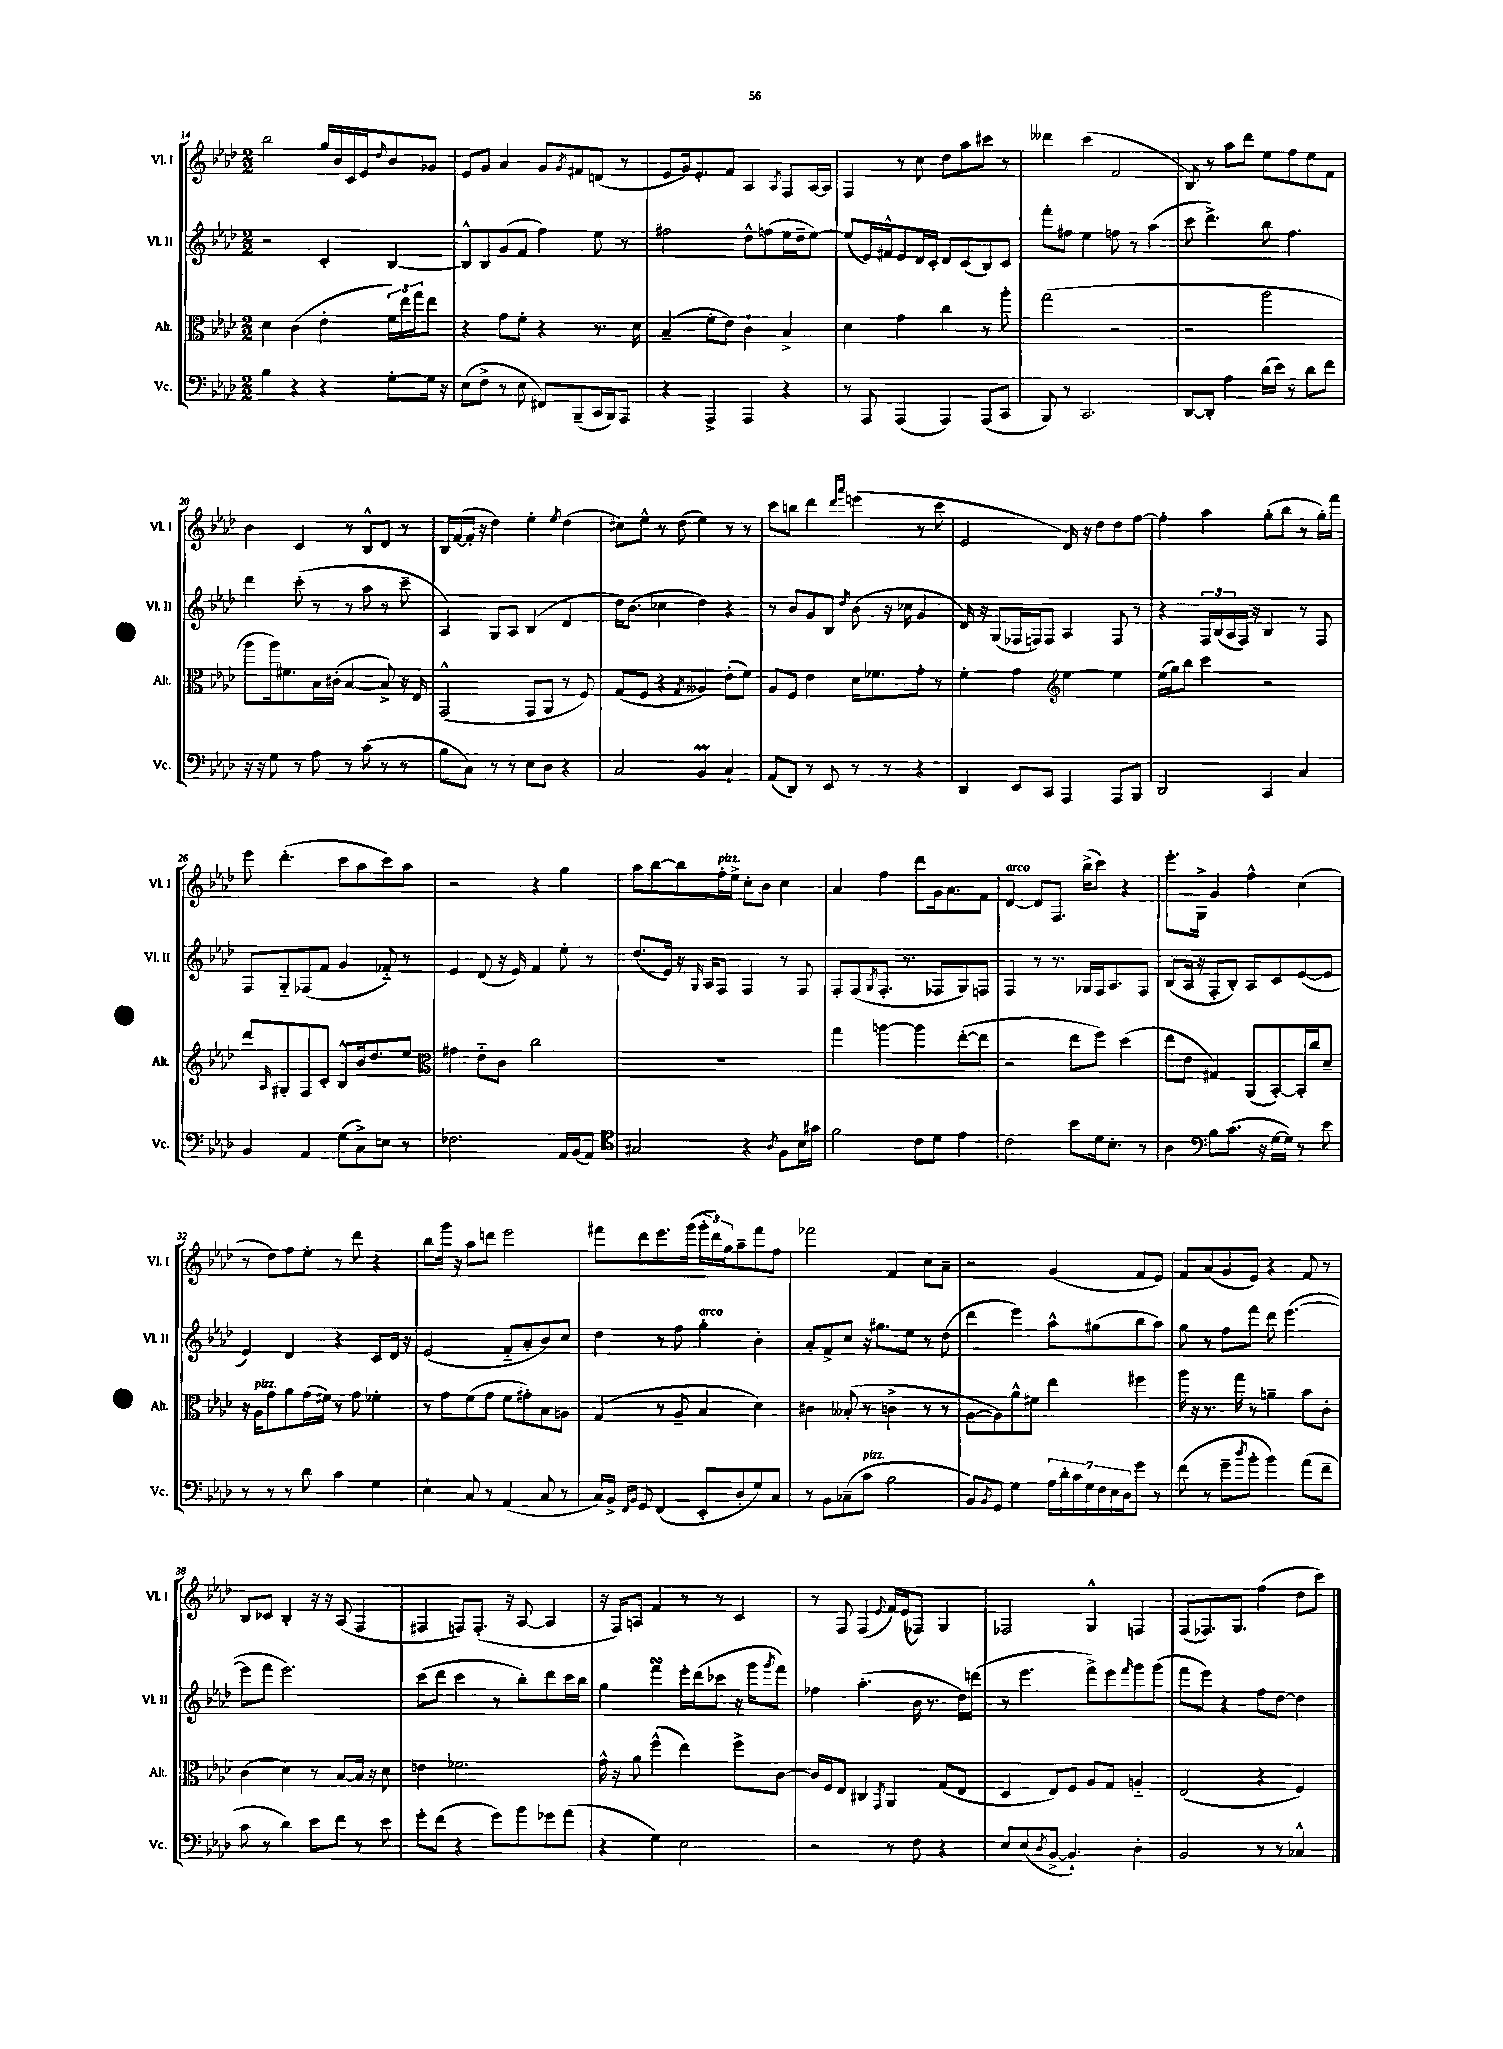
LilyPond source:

<<
\new StaffGroup <<
\new Staff = "s0" \with { instrumentName = "Vl. I" shortInstrumentName = "Vl. I" } {
    \clef treble \key aes \major \numericTimeSignature \time 2/2
    bes''2 g''16 bes'16 c'16 ees'16 \grace { des''16 } bes'8 ges'8 |
    ees'8 g'8 aes'4 g'8 \acciaccatura { g'8 } fis'8 d'8( r8 |
    ees'8 g'16) ees'8.-. f'8 aes4 \acciaccatura { aes8 } f8 aes16~ aes16 |
    f4 r8 c''8 des''8 aes''8 cis'''8 r8 |
    deses'''4 c'''4( f'2 |
    bes8) r8 aes''8 des'''8 ees''8 f''8 ees''8 f'8 |
    bes'4 c'4 r8 bes8-^ des'8 r8 |
    bes16 f'16~( f'16-. r16 des''4) ees''4-. \acciaccatura { ees''8 } des''4( |
    cis''8) ees''8-^ r8 des''8( ees''4) r8 r8 |
    c'''8 b''8 des'''4 \grace { des'''16 aes'''16 } e'''4( r8 c'''8 |
    ees'2 des'16) r16 des''8 des''8 f''8~ |
    f''4-. aes''4 g''8-.( bes''8 r8 g''16-.) f'''16 |
    ees'''8 des'''4.-.( c'''8 aes''8 c'''8) aes''8 |
    r2 r4 g''4 |
    aes''8 bes''8~ bes''8 f''16-.^\markup { \italic "pizz." } ees''16-> c''8-. bes'8 c''4 |
    aes'4 f''4 des'''8 g'16 aes'8. f'8 |
    des'4~^\markup { \italic "arco" } des'8 f8. bes''16->( c'''8) r4 |
    ees'''8.-. g16-> g'4 f''4-^ c''4( |
    r8 des''8) f''8 ees''8-. r8 des'''8 r4 |
    bes''8 g'''16 r16 aes''8 d'''8 ees'''2 |
    fis'''8 des'''8 ees'''8. g'''16( \tuplet 3/2 { g'''16-. des'''16) g''16 } aes''8-- fis'''8 f''8 |
    fes'''2 f'4 c''8 aes'8-- |
    r2 g'4( f'8 ees'8) |
    f'8 aes'8( g'8 ees'8) r4 f'8 r8 |
    bes8 ces'8 bes4-. r16 r16 aes8( f4 |
    fis4 f8) f8.-.( r16 aes8~ aes4 |
    r16 f16) a8 f'4 r8 r8 c'4 |
    r8 f8 f4( \appoggiatura { ees'8 } f'16) ees'16( fes8) g4 |
    fes2 g4-^ f4 |
    f8( fes8.) g8. f''4( des''8 c'''8) \bar "|." |
}
\new Staff = "s1" \with { instrumentName = "Vl. II" shortInstrumentName = "Vl. II" } {
    \clef treble \key aes \major \numericTimeSignature \time 2/2
    r2 c'4-. bes4~ |
    bes8-^ bes8 g'8( f'8 f''4) ees''8 r8 |
    fis''2 des''8-^ f''8( ees''16 des''16-- ees''8~) |
    ees''8( ees'16) fis'16-^ ees'8 des'16 c'16-. des'8 c'8( bes8) c'8 |
    f'''8-. fis''8 ees''4 f''8 r8 aes''4( |
    c'''8 des'''4.->) bes''8 f''4. |
    des'''4 c'''8-.( r8 r8 aes''8 r8 c'''8-- |
    aes4) g8 aes8 bes4( des'4 |
    des''16) bes'8.( ces''4 des''4) r4 |
    r8 bes'8 g'8 bes8 \acciaccatura { des''8 } bes'8( r16 ces''16 g'4 |
    des'16) r16 g8( fes16 f16) f8 aes4 f8 r8 |
    r4 \tuplet 3/2 { f16 bes16( aes16 } f16) r16 bes4 r8 f8 |
    f8 g8-_ fes8( f'8 g'4 fes'8-_) r8 |
    ees'4 des'8( r16 ees'16) f'4 ees''8-. r8 |
    des''8.( ees'16) r16 \grace { g16 } aes16 f8 f4 r8 f8 |
    f8-. f8( \acciaccatura { g8 } f8.-. r8. fes8 g8) f8 |
    f4 r8 r8. ges16 f16 aes8. f8 |
    bes8( aes16 r16 f8-. bes8-.) aes8 c'8 ees'8~( ees'8 |
    ees'4) des'4 r4 c'8 des'16 r16 |
    ees'2( f'8-_ aes'8-. bes'8) c''8 |
    des''4 r8 f''8 g''4-.^\markup { \italic "arco" } bes'4-. |
    aes'8-. f'8-> c''8 r16 gis''8. ees''8 r8 des''8( |
    des'''4 ees'''4) aes''8-^ gis''8( bes''8 aes''8) |
    g''8 r8 f''8 f'''8 des'''8 ees'''4.~( |
    ees'''8 f'''8 ees'''2.) |
    c'''8( des'''8 c'''4 r8 bes''8-.) des'''8 c'''16 bes''16 |
    g''4 f'''4\turn ees'''16-. des'''16( ces'''8 r16 g'''16 \acciaccatura { g'''8 } f'''8) |
    fes''4 aes''4.-.( bes'16 r8. des''16) d'''16( |
    r8 ees'''4. f'''8->) ees'''8 \grace { f'''16 } g'''8 g'''8( |
    f'''8 ees'''8) r4 f''8 des''8~ des''4 \bar "|." |
}
\new Staff = "s2" \with { instrumentName = "Alt." shortInstrumentName = "Alt." } {
    \clef alto \key aes \major \numericTimeSignature \time 2/2
    des'4 c'4( ees'4-. \tuplet 3/2 { f'16) ees''16 g''16 } ees''8 |
    r4 g'8 f'8-. r4 r8. des'16 |
    bes4--( f'8-. ees'8) c'4-! bes4-> |
    des'4 g'4 c''4 r8 aes''8-. |
    g''2( r2 |
    r2 aes''2 |
    aes''8 aes''16) fis'8. bes16 cis'16-.( bes4~ bes8->) r16 ees16 |
    g,2-^( g,8 aes,8 r8 f8) |
    g8( f8 r4 \acciaccatura { g8 } aeses4) ees'8-.( f'8) |
    aes8 f8 ees'4 des'16 fes'8. g'8-. r8 |
    f'4-. g'4 \clef treble ees''4~ ees''4 |
    ees''16( g''16) bes''8 c'''4 r2 |
    des'''8 \grace { aes16 } gis8-. f8 c'8-. bes8-^ bes'16 des''8. ees''8 |
    \clef alto gis'4 ees'8-_ c'8 c''2 |
    R1 |
    g''4 a''4~ a''4 ees''8~-.( ees''8 |
    r2 ees''8 f''8) des''4( |
    ees''8 ees'8 gis4) aes,8( bes,8~-.) bes,16-. c''16 des'8-- |
    r16 aes16^\markup { \italic "pizz." } g'8 aes'8 g'16( fis'16) r8 g'8 fes'4-. |
    r8 g'8 f'8( g'8 f'8 gis'8-.) bes8 a8 |
    g4( r8 aes8-- bes4 des'4) |
    cis'4 beses8-.( r8 c'4-> r8 r8 |
    aes8~ aes8) aes'8-^ fis'8 ees''4 fis''4 |
    aes''16 r16 r8. g''16 r8 a'4-- bes'8 c'8-. |
    c'4( des'4) r8 bes8~ bes16 r16 des'8 |
    e'4 fes'2. |
    g'16-^ r16 aes'8 f''4-^( ees''4) f''8-> c'8~ |
    c'16 f16 ees8 cis4 \acciaccatura { g,8 } aes,4 g8( ees8 |
    des4 ees8) f8 aes8 g8 a4-_ |
    ees2( r4 f4) \bar "|." |
}
\new Staff = "s3" \with { instrumentName = "Vc." shortInstrumentName = "Vc." } {
    \clef bass \key aes \major \numericTimeSignature \time 2/2
    bes4 r4 r4 g8~-. g16 r16 |
    ees8( f8-> r8 ees8 fis,8) bes,,8--( c,16 bes,,16) aes,,8 |
    r4 aes,,4-> aes,,4 r4 |
    r8 aes,,8 aes,,4( aes,,4) aes,,8( c,8 |
    bes,,8) r8 c,2. |
    des,8~ des,8-. aes4 des'16( ees'16) r8 des'8 f'8 |
    r16 r16 g8 r8 aes8 r8 c'8( r8 r8 |
    bes8 c8) r8 r8 ees8 des8 r4 |
    c2 bes,4\prall c4-! |
    aes,8( des,8) r8 ees,8 r8 r8 r4 |
    des,4 ees,8 c,8 aes,,4 aes,,8 bes,,8 |
    des,2 c,4 c4 |
    bes,4 aes,4 g8( c8->) e8 r8 |
    fes2. aes,16 bes,16( aes,8) |
    \clef tenor gis2 r4 \acciaccatura { aes8 } f8 bes16 gis'16 |
    f'2 c'8 des'8 ees'4 |
    c'2 bes'8 des'16 bes8.-. r8 |
    aes4 \clef bass bes8 c'8.( r16 g16~ g16) r8 ees'8 |
    r8 r8 r8 des'8 c'4 g4 |
    ees4-! c8 r8 aes,4( c8 r8 |
    c16) bes,16-> \grace { f,16 bes,16 } g,8 f,4( ees,8-. des8-. g8) c8 |
    r8 bes,8 ces8--( c'8^\markup { \italic "pizz." } bes2 |
    bes,8) \acciaccatura { bes,8 } g,8 g4 \tuplet 7/4 { aes16 des'16-. c'16 g16 f16 ees16 des16 } g'8 r8 |
    f'8( r8 g'8-- \acciaccatura { des''8 } bes'8-. bes'4) aes'8( f'8-- |
    c'8 r8 des'4) ees'8 f'8 r8 ees'8 |
    g'8-. f'8( r4 g'8) bes'8 ges'8 aes'8( |
    r4 g4) ees2 |
    r2 r8 f8 r4 |
    ees8 ees8( \acciaccatura { des8 } bes,8~-> bes,4.-!) des4-. |
    bes,2 r8 r8 ces4-^ \bar "|." |
}
>>
>>
\layout { \context { \Score currentBarNumber = #14 } }
